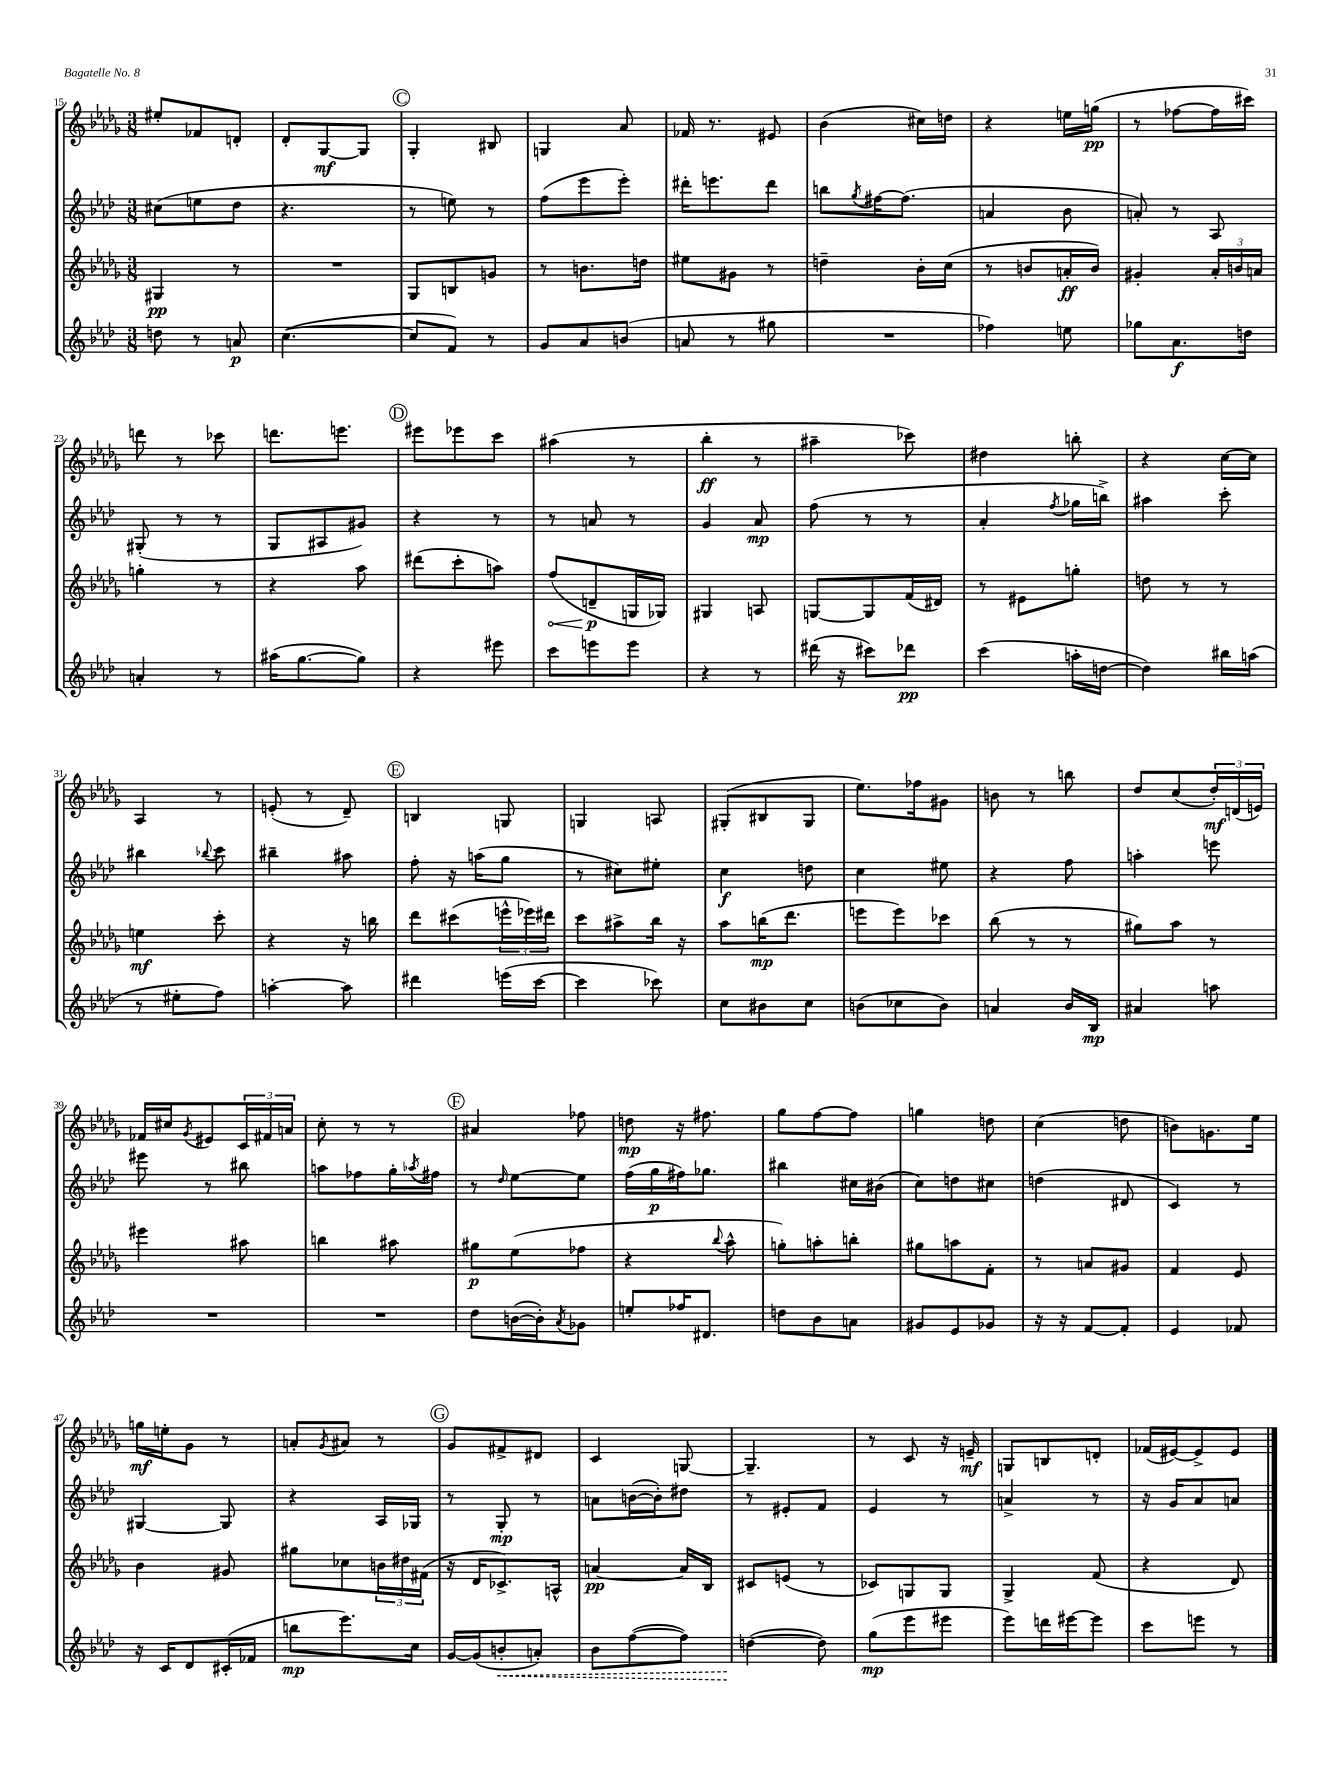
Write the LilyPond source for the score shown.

<<
\new StaffGroup <<
\new Staff = "s0" {
    \clef treble \key des \major \numericTimeSignature \time 3/8
    eis''8-. fes'8 d'8-. |
    des'8-. ges8~\mf ges8 |
    \mark \markup { \circle "C" } ges4-. bis8 |
    g4 aes'8 |
    fes'16 r8. eis'8 |
    bes'4( cis''16) d''16 |
    r4 e''16 g''16\pp( |
    r8 fes''8~ fes''16 cis'''16) |
    d'''8 r8 ces'''8 |
    d'''8. e'''8. |
    \mark \markup { \circle "D" } eis'''8 ees'''8 c'''8 |
    ais''4( r8 |
    bes''4-.\ff r8 |
    ais''4-- ces'''8) |
    dis''4 b''8-. |
    r4 c''16~ c''16 |
    aes4 r8 |
    e'8-.( r8 des'8--) |
    \mark \markup { \circle "E" } b4 g8 |
    g4 a8 |
    gis8-.( bis8 gis8 |
    ees''8.) fes''16 gis'8 |
    b'8 r8 b''8 |
    des''8 c''8( \tuplet 3/2 { des''16-.\mf) d'16( e'16) } |
    fes'16 cis''16 \acciaccatura { ges'8 } eis'8 \tuplet 3/2 { c'16 fis'16 a'16 } |
    c''8-. r8 r8 |
    \mark \markup { \circle "F" } ais'4 fes''8 |
    d''8\mp r16 fis''8. |
    ges''8 f''8~ f''8 |
    g''4 d''8 |
    c''4( d''8 |
    b'8) g'8. ees''16 |
    g''16\mf e''16-. ges'8 r8 |
    a'8-. \acciaccatura { ges'8 } ais'8 r8 |
    \mark \markup { \circle "G" } ges'8 fis'8-> dis'8 |
    c'4 g8~ |
    g4.-- |
    r8 c'8 r16 e'16--\mf |
    g8 b8 d'8-. |
    fes'16( eis'16~) eis'8-> eis'8 \bar "|." |
}
\new Staff = "s1" {
    \clef treble \key aes \major \numericTimeSignature \time 3/8
    cis''8( e''8 des''8 |
    r4. |
    \mark \markup { \circle "C" } r8 e''8) r8 |
    f''8( ees'''8 ees'''8-.) |
    dis'''16-. e'''8. dis'''8 |
    b''8 \acciaccatura { g''8 } fis''16~ fis''8.( |
    a'4 bes'8 |
    a'8-.) r8 aes8 |
    gis8-.( r8 r8 |
    g8 ais8 gis'8) |
    \mark \markup { \circle "D" } r4 r8 |
    r8 a'8 r8 |
    g'4 aes'8\mp |
    f''8( r8 r8 |
    aes'4-. \acciaccatura { f''8 } ges''16 b''16->) |
    ais''4 c'''8-. |
    bis''4 \appoggiatura { bes''8 } c'''8 |
    bis''4-- ais''8 |
    \mark \markup { \circle "E" } f''8-. r16 a''16( g''8 |
    r8 cis''8) eis''8-. |
    c''4\f d''8 |
    c''4 eis''8 |
    r4 f''8 |
    a''4-. e'''8 |
    eis'''8 r8 bis''8 |
    a''8 fes''8 g''16-. \acciaccatura { aes''8 } fis''16 |
    \mark \markup { \circle "F" } r8 \grace { des''16 } ees''8~ ees''8 |
    f''16( g''16\p fis''16) ges''8. |
    bis''4 cis''16 bis'16( |
    c''8) d''8 cis''8 |
    d''4( dis'8 |
    c'4) r8 |
    gis4~ gis8 |
    r4 aes16 ges16 |
    \mark \markup { \circle "G" } r8 g8-.\mp r8 |
    a'8 b'16~( b'16-.) dis''8 |
    r8 eis'8-. f'8 |
    ees'4 r8 |
    a'4-> r8 |
    r16 g'16 aes'8 a'8 \bar "|." |
}
\new Staff = "s2" {
    \clef treble \key des \major \numericTimeSignature \time 3/8
    gis4\pp r8 |
    R4. |
    \mark \markup { \circle "C" } ges8 b8 g'8 |
    r8 b'8. d''16 |
    eis''8 gis'8 r8 |
    d''4-- bes'16-. c''16( |
    r8 b'8 a'16-.\ff b'16) |
    gis'4-. \tuplet 3/2 { aes'16-. b'16 a'16 } |
    g''4-. r8 |
    r4 aes''8 |
    \mark \markup { \circle "D" } dis'''8( c'''8-. a''8) |
    \once \override Hairpin.circled-tip = ##t f''8\<( d'8--\p\! g16 ges16) |
    gis4 a8 |
    g8~ g8 f'16( dis'16) |
    r8 eis'8 g''8-. |
    d''8 r8 r8 |
    e''4\mf c'''8-. |
    r4 r16 b''16 |
    \mark \markup { \circle "E" } des'''8 cis'''8( \tuplet 3/2 { e'''16-^ ees'''16) dis'''16 } |
    c'''8 ais''8-> bes''16 r16 |
    aes''8 b''16\mp( des'''8. |
    e'''8 e'''8) ces'''8 |
    bes''8( r8 r8 |
    gis''8) aes''8 r8 |
    eis'''4 ais''8 |
    b''4 ais''8 |
    \mark \markup { \circle "F" } gis''8\p ees''8( fes''8 |
    r4 \appoggiatura { bes''8 } aes''8-^ |
    g''8-.) a''8-. b''8-. |
    gis''8 a''8 f'8-. |
    r8 a'8 gis'8 |
    f'4 ees'8 |
    bes'4 gis'8 |
    gis''8 ces''8 \tuplet 3/2 { b'16 dis''16 fis'16( } |
    \mark \markup { \circle "G" } r16 des'16 ces'8.->) a16-^ |
    a'4~\pp a'16 bes16 |
    cis'8 e'8( r8 |
    ces'8) g8 g8 |
    ges4-> f'8( |
    r4 des'8) \bar "|." |
}
\new Staff = "s3" {
    \clef treble \key aes \major \numericTimeSignature \time 3/8
    d''8 r8 a'8\p |
    c''4.~( |
    \mark \markup { \circle "C" } c''8 f'8) r8 |
    g'8 aes'8 b'8( |
    a'8 r8 gis''8 |
    R4. |
    fes''4) e''8 |
    ges''8 aes'8.\f d''16 |
    a'4-. r8 |
    ais''16( g''8.~ g''8) |
    \mark \markup { \circle "D" } r4 eis'''8 |
    c'''8 e'''8 e'''8 |
    r4 r8 |
    dis'''16( r16 cis'''8) des'''8\pp |
    c'''4( a''16-. d''16~ |
    d''4) bis''16 a''16( |
    r8 eis''8-. f''8) |
    a''4~-. a''8 |
    \mark \markup { \circle "E" } dis'''4 e'''16( c'''16~ |
    c'''4 ces'''8) |
    c''8 bis'8 c''8 |
    b'8( ces''8 b'8) |
    a'4 bes'16 bes16\mp |
    ais'4 a''8 |
    R4. |
    R4. |
    \mark \markup { \circle "F" } des''8 b'16~( b'16-.) \acciaccatura { aes'8 } ges'8 |
    e''8-. fes''16 dis'8. |
    d''8 bes'8 a'8 |
    gis'8 ees'8 ges'8 |
    r16 r16 f'8~ f'8-. |
    ees'4 fes'8 |
    r16 c'16 des'8 cis'16-.( fes'16 |
    b''8\mp ees'''8.) c''16 |
    \mark \markup { \circle "G" } g'16~ g'16( \once \override Hairpin.style = #'dashed-line b'8-.\< a'8-.) |
    bes'8 f''8~( f''8) |
    d''4~\!( d''8) |
    g''8\mp( ees'''8 eis'''8 |
    ees'''8) d'''16 eis'''16~ eis'''8 |
    c'''8 e'''8 r8 \bar "|." |
}
>>
>>
\layout { \context { \Score currentBarNumber = #15 } }
